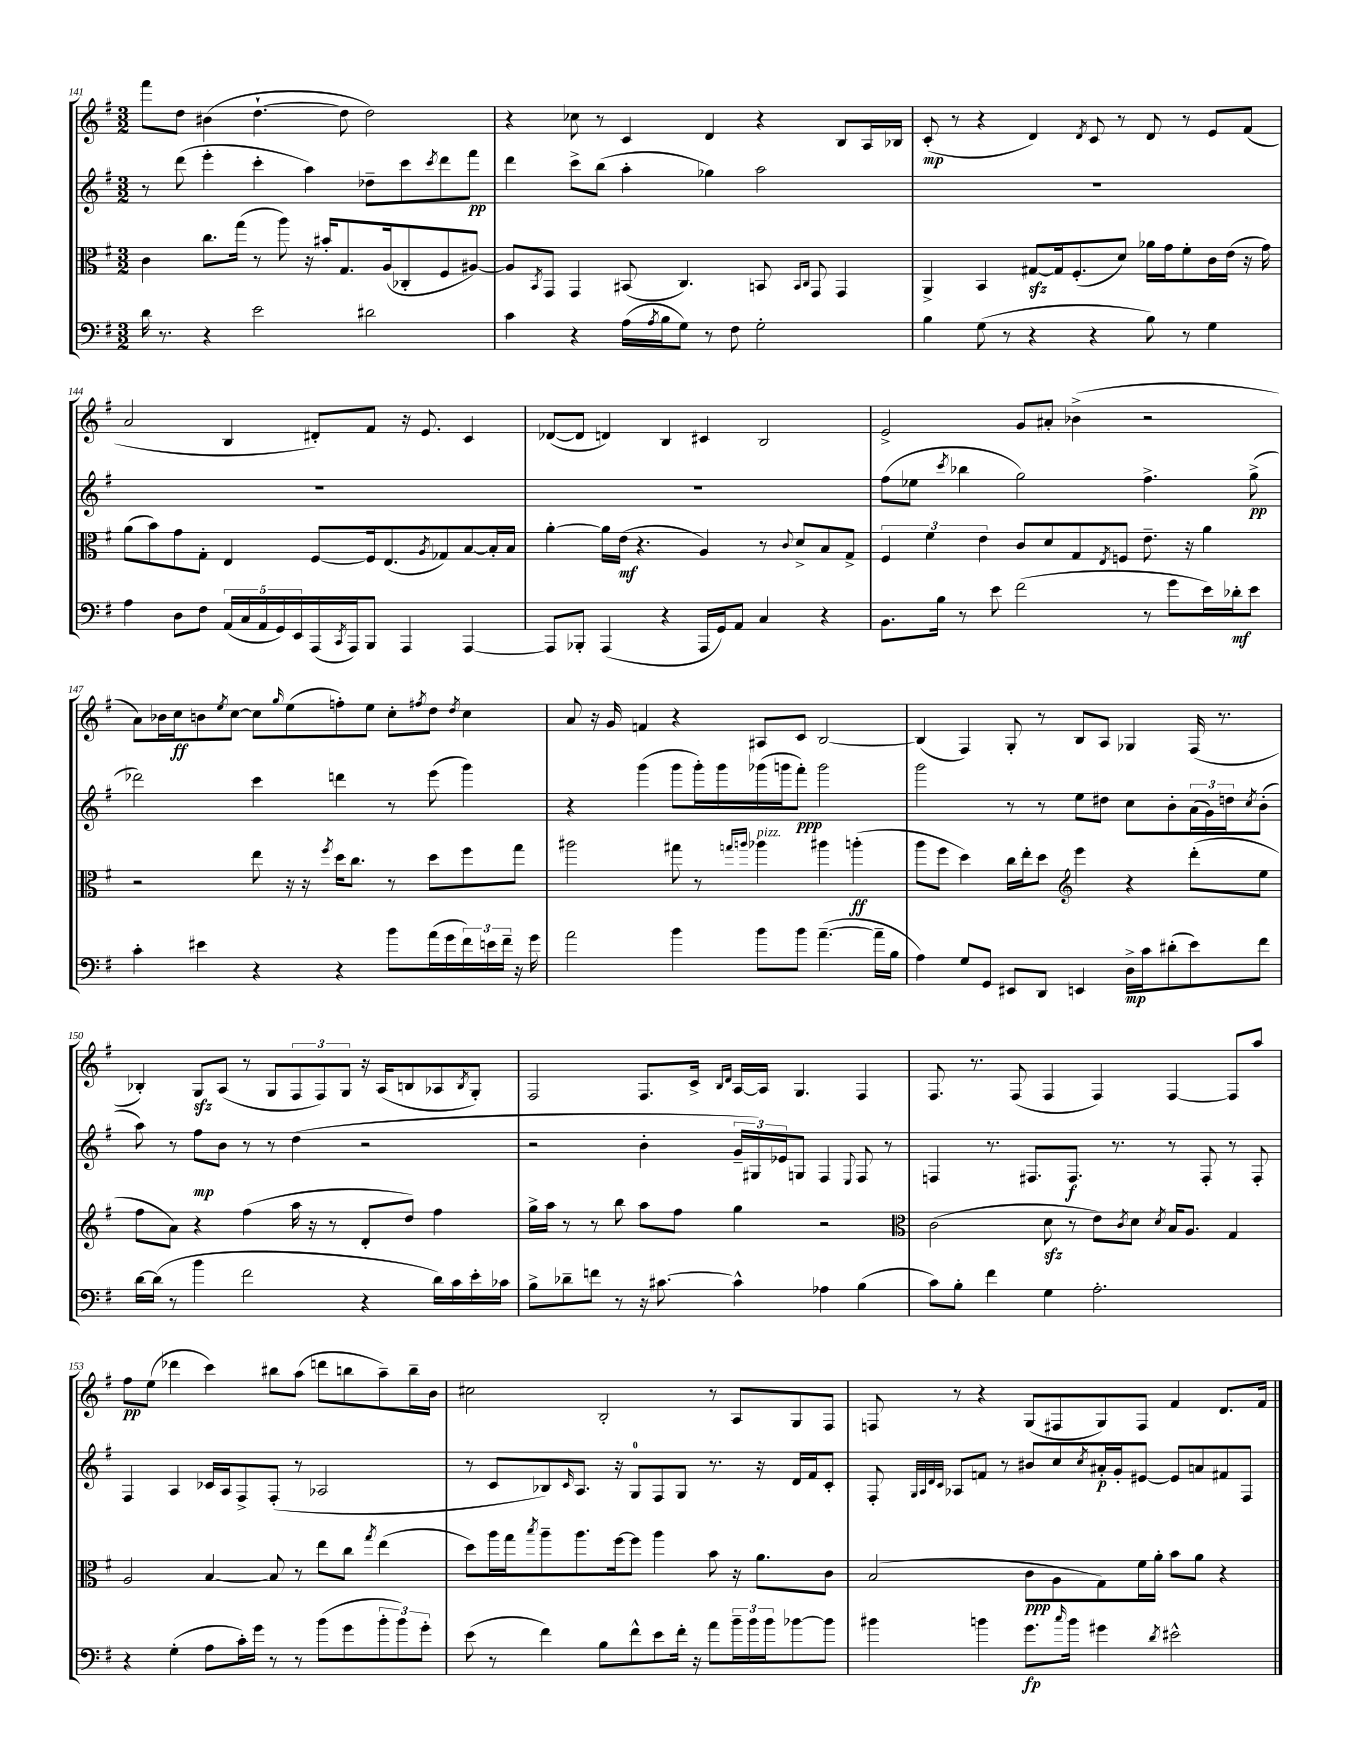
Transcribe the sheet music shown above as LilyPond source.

<<
\new StaffGroup <<
\new Staff = "s0" {
    \clef treble \key g \major \numericTimeSignature \time 3/2
    fis'''8 d''8 bis'4( d''4.~-! d''8 d''2) |
    r4 ces''8 r8 c'4 d'4 r4 b8 a16 bes16 |
    c'8-.\mp( r8 r4 d'4) \acciaccatura { d'8 } c'8 r8 d'8 r8 e'8 fis'8( |
    a'2 b4 dis'8-.) fis'8 r16 e'8. c'4 |
    des'8~( des'8 d'4) b4 cis'4 b2 |
    e'2-> g'8 ais'8-. bes'4->( r2 |
    a'8) bes'16 c''16\ff b'8 \acciaccatura { e''8 } c''8~ c''8 \grace { g''16 } e''8( f''8-.) e''8 c''8-. \acciaccatura { fis''8 } d''8 \acciaccatura { d''8 } c''4 |
    a'8 r16 g'16 f'4 r4 ais8 c'8 b2~ |
    b4( fis4) g8-. r8 b8 a8 ges4 fis16( r8. |
    bes4-.) g8\sfz a8( r8 g8 \tuplet 3/2 { fis8 fis8) g8 } r16 a16( b8 aes8 \acciaccatura { b8 } g8-.) |
    fis2 fis8. c'16-> \grace { b16 d'16 } a16~ a16 g4. fis4 |
    fis8. r8. fis8( fis4 fis4) fis4~ fis8 a''8 |
    fis''8\pp e''8( des'''4 c'''4) bis''8 a''8( d'''8 b''8 a''8--) b''16-- b'16 |
    cis''2 b2-. r8 a8 g8 fis8 |
    f8 r8 r4 g8( fis8 g8) fis8 fis'4 d'8. fis'16 \bar "|." |
}
\new Staff = "s1" {
    \clef treble \key g \major \numericTimeSignature \time 3/2
    r8 d'''8( e'''4-. c'''4-. a''4) des''8-- c'''8 \acciaccatura { c'''8 } d'''8 fis'''8\pp |
    d'''4 c'''8-> b''8( a''4-. ges''4) a''2 |
    R1. |
    R1. |
    R1. |
    fis''8( ees''8 \acciaccatura { c'''8 } bes''4 g''2) fis''4.-> g''8->\pp( |
    des'''2) c'''4 d'''4 r8 e'''8( g'''4) |
    r4 g'''4( g'''8 g'''16-.) g'''16 ges'''16( g'''16 fis'''8-.\ppp) g'''2 |
    g'''2 r8 r8 e''8 dis''8 c''8 b'8-. \tuplet 3/2 { a'16( g'16) d''16 } \acciaccatura { c''8 } b'8-.( |
    a''8) r8 fis''8\mp b'8 r8 r8 d''4( r2 |
    r2 b'4-. \tuplet 3/2 { g'16-- gis16) ees'16 } g8 fis4 \appoggiatura { e8 } fis8 r8 |
    f4 r8. fis8. fis8.\f r8. r8 fis8-. r8 fis8-. |
    fis4 a4 ces'16 a16 fis8-> fis8-.( r8 aes2 |
    r8 c'8 bes8) \grace { c'16 } a8. r16 g8-0 fis8 g8 r8. r16 d'16 fis'16 c'8-. |
    fis8-. \grace { g32 a32 d'32 c'32 } aes8 f'8 r8 bis'8 c''8 \acciaccatura { c''8 } ais'16-.\p g'16-. eis'8~ eis'8 a'8 fis'8 fis8 \bar "|." |
}
\new Staff = "s2" {
    \clef alto \key g \major \numericTimeSignature \time 3/2
    c'4 c''8. g''16( r8 a''8) r16 bis'16-. g8. a16( ces8-. fis8 ais8~) |
    ais8 \acciaccatura { b,8 } g,8 g,4 bis,8( c4.) b,8 \grace { b,16 c16 } g,8 g,4 |
    a,4-> b,4 gis8~\sfz gis16 fis8.-.( d'8) aes'16 g'16 fis'8-. c'16 e'16( r16 g'16) |
    a'8( b'8) g'8 g8-. e4 fis8~ fis16 e8.( \acciaccatura { a8 } ges8) b8~ b16-. b16 |
    a'4~-. a'16 e'16\mf( r4. a4) r8 \appoggiatura { c'8 } d'8-> b8 g8-> |
    \tuplet 3/2 { fis4 fis'4 e'4 } c'8 d'8 g8 \acciaccatura { e8 } f8 e'8.-- r16 a'4 |
    r2 e''8 r16 r16 \acciaccatura { fis''8 } d''16 c''8. r8 d''8 fis''8 g''8 |
    ais''2 gis''8 r8 \grace { g''16 a''16 } aes''4^\markup { \italic "pizz." } ais''4 a''4-.\ff( |
    a''8 fis''8 d''4) c''16 e''16-. d''8 \clef treble e'''4 r4 d'''8-.( e''8 |
    fis''8 a'8) r4 fis''4( a''16 r16 r8 d'8-. d''8) fis''4 |
    g''16-> a''16 r8 r8 b''8 a''8 fis''8 g''4 r2 |
    \clef alto c'2( d'8\sfz r8 e'8) \acciaccatura { c'8 } d'8 \acciaccatura { d'8 } b16 a8. g4 |
    a2 b4~ b8 r8 e''8 c''8 \acciaccatura { g''8 } e''4( |
    d''8) a''16 g''16 \acciaccatura { b''8 } a''8-- a''8. fis''16~ fis''8 a''4 b'8 r16 a'8. c'8 |
    b2( c'8\ppp a8 g8) fis'16 a'16-. b'8 a'8 r4 \bar "|." |
}
\new Staff = "s3" {
    \clef bass \key g \major \numericTimeSignature \time 3/2
    d'16 r8. r4 e'2 dis'2 |
    c'4 r4 a16( \acciaccatura { a8 } b16 g8) r8 fis8 g2-. |
    b4 g8( r8 r4 r4 b8) r8 g4 |
    a4 d8 fis8 \tuplet 5/4 { a,16( c16 a,16 g,16) e,16 } a,,16( \acciaccatura { c,8 } a,,16) b,,8 a,,4 a,,4~ |
    a,,8 bes,,8-. a,,4( r4 a,,16 g,16) a,8 c4 r4 |
    b,8. b16 r8 e'8 fis'2( r8 g'8 e'16) des'16-.\mf e'8 |
    c'4-. eis'4 r4 r4 b'8 a'16( g'16 \tuplet 3/2 { fis'16) e'16 fis'16-- } r16 g'16 |
    a'2 b'4 b'8 b'8 a'4.~--( a'16-- b16 |
    a4) g8 g,8 eis,8 d,8 e,4 d16->\mp c'16 dis'8-.( e'8) fis'8 |
    d'16~ d'16( r8 b'4 fis'2 r4 d'16) c'16 e'16-. ces'16 |
    b8-> des'8-- f'8 r8 r16 cis'8.~ cis'4-^ aes4 b4( |
    c'8) b8-. fis'4 g4 a2.-. |
    r4 g4-.( a8 c'16-.) g'16 r8 r8 b'8( g'8 \tuplet 3/2 { b'8-. b'8) g'8-. } |
    e'8( r8 fis'4) b8 fis'8-^ e'8 fis'16-. r16 a'8 \tuplet 3/2 { b'16-- b'16 b'16 } bes'8~ bes'8 |
    bis'4 b'4 g'8.\fp \grace { c''16 } b'16 gis'4 \acciaccatura { d'8 } eis'2-^ \bar "|." |
}
>>
>>
\layout { \context { \Score currentBarNumber = #141 } }
